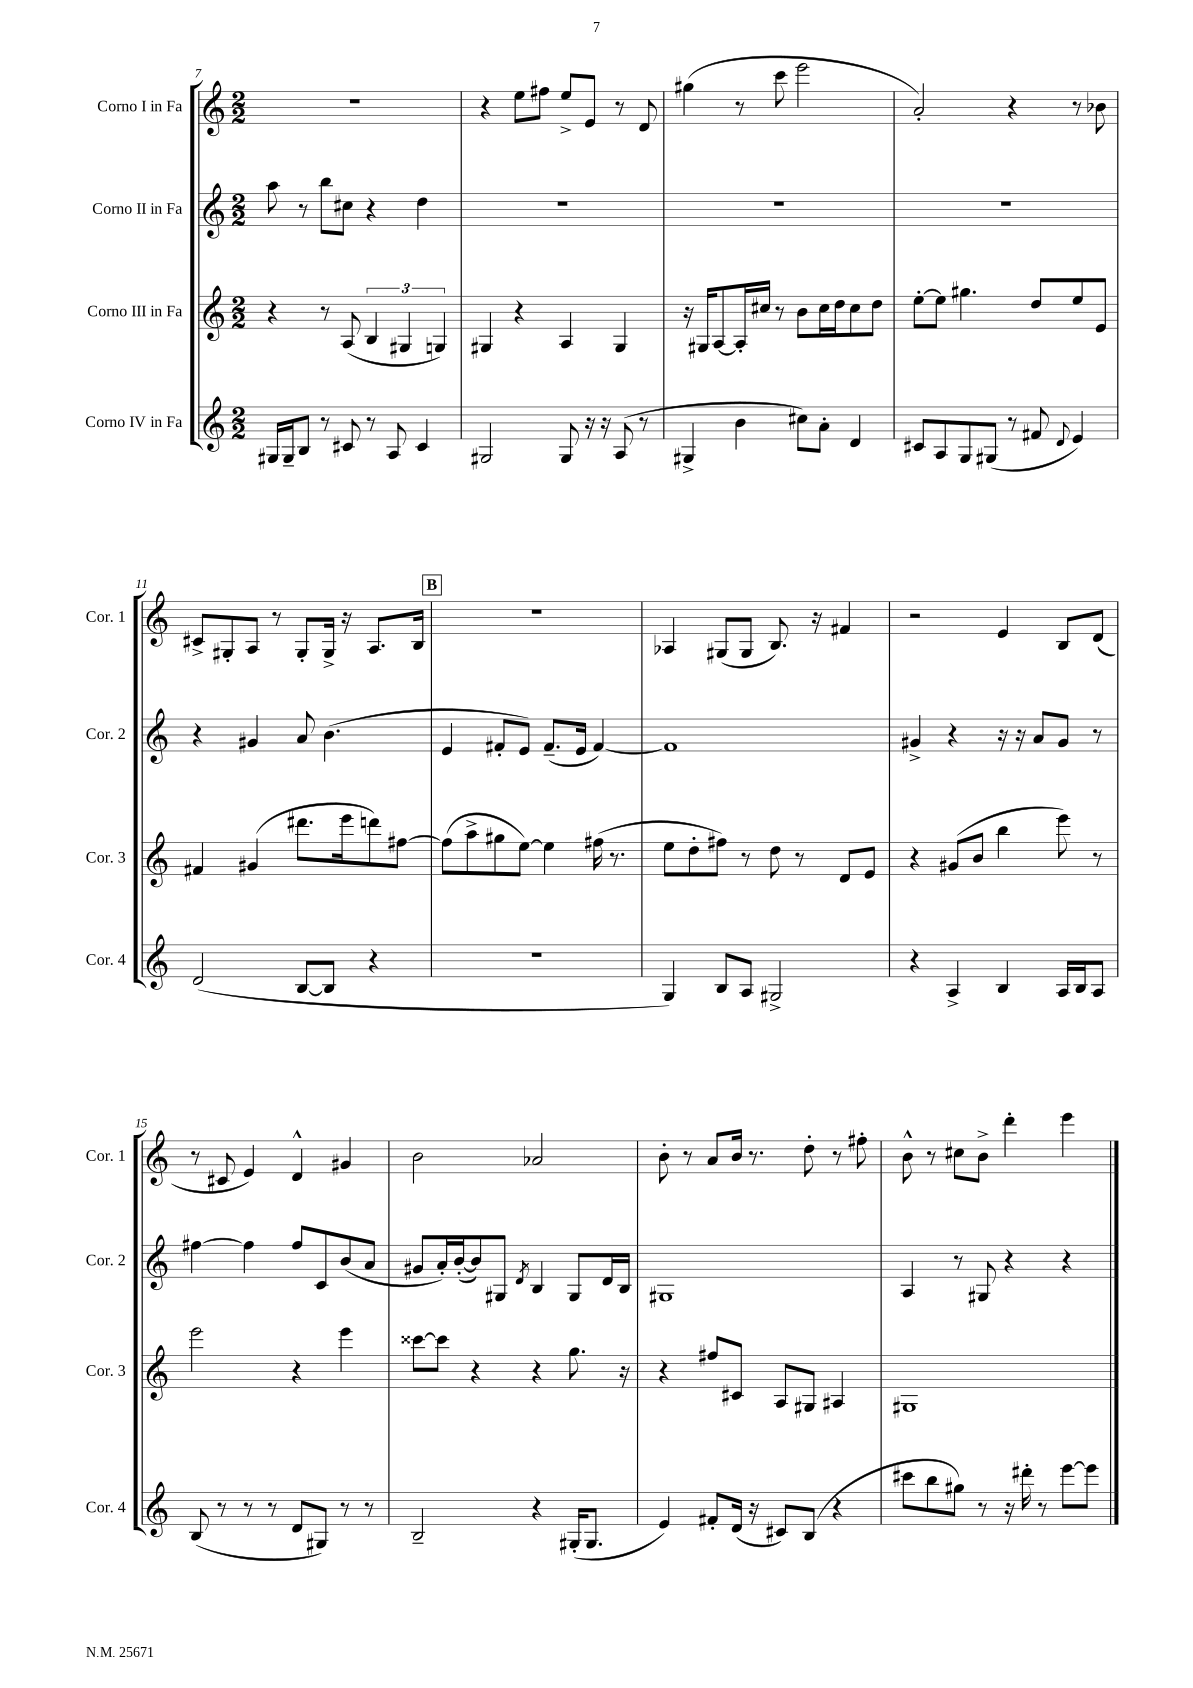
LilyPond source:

<<
\new StaffGroup <<
\new Staff = "s0" \with { instrumentName = "Corno I in Fa" shortInstrumentName = "Cor. 1" } {
    \clef treble \key c \major \numericTimeSignature \time 2/2
    \autoBeamOff r1 |
    r4 e''8[ fis''8] e''8[-> e'8] r8 d'8 |
    gis''4( r8 c'''8 e'''2 |
    a'2-.) r4 r8 bes'8 |
    cis'8[-> gis8-. a8] r8 gis8[-. gis16]-> r16 a8.[ b16] |
    \mark \markup { \box "B" } r1 |
    aes4 gis8[( gis8] b8.) r16 fis'4 |
    r2 e'4 b8[ d'8]( |
    r8 cis'8 e'4) d'4-^ gis'4 |
    b'2 aes'2 |
    b'8-. r8 a'8[ b'16] r8. d''8-. r8 fis''8-. |
    b'8-^ r8 cis''8[ b'8]-> d'''4-. e'''4 \bar "|." |
}
\new Staff = "s1" \with { instrumentName = "Corno II in Fa" shortInstrumentName = "Cor. 2" } {
    \clef treble \key c \major \numericTimeSignature \time 2/2
    \autoBeamOff a''8 r8 b''8[ cis''8] r4 d''4 |
    R1 |
    R1 |
    R1 |
    r4 gis'4 a'8 b'4.( |
    \mark \markup { \box "B" } e'4 fis'8[-. e'8]) fis'8.[--( e'16] fis'4~) |
    fis'1 |
    gis'4-> r4 r16 r16 a'8[ gis'8] r8 |
    fis''4~ fis''4 fis''8[ c'8 b'8( a'8] |
    gis'8[ a'16-.) b'16~-.( b'8) gis8] \acciaccatura { d'8 } b4 gis8[ d'16 b16] |
    gis1 |
    a4 r8 gis8 r4 r4 \bar "|." |
}
\new Staff = "s2" \with { instrumentName = "Corno III in Fa" shortInstrumentName = "Cor. 3" } {
    \clef treble \key c \major \numericTimeSignature \time 2/2
    \autoBeamOff r4 r8 a8( \tuplet 3/2 { b4 gis4 g4) } |
    gis4 r4 a4 gis4 |
    r16 gis16[ a8~ a16-. cis''16] r8 b'8[ cis''16 d''16 cis''8 d''8] |
    e''8[~-. e''8] gis''4. d''8[ e''8 e'8] |
    fis'4 gis'4( dis'''8.[ e'''16 d'''8) fis''8]~ |
    \mark \markup { \box "B" } fis''8[( a''8-> gis''8 e''8]~) e''4 fis''16( r8. |
    e''8[ d''8-. fis''8]) r8 d''8 r8 d'8[ e'8] |
    r4 gis'8[( b'8] b''4 e'''8) r8 |
    e'''2 r4 e'''4 |
    cisis'''8[~ cisis'''8] r4 r4 g''8. r16 |
    r4 fis''8[ cis'8] a8[ gis8] ais4 |
    gis1 \bar "|." |
}
\new Staff = "s3" \with { instrumentName = "Corno IV in Fa" shortInstrumentName = "Cor. 4" } {
    \clef treble \key c \major \numericTimeSignature \time 2/2
    \autoBeamOff gis16[ gis16-- b8] r8 cis'8 r8 a8 cis'4 |
    gis2 gis8 r16 r16 a8( r8 |
    gis4-> b'4 cis''8[) a'8]-. d'4 |
    cis'8[ a8 g8 gis8]( r8 fis'8 \appoggiatura { d'8 } e'4) |
    d'2( b8[~ b8] r4 |
    \mark \markup { \box "B" } R1 |
    g4) b8[ a8] gis2-> |
    r4 a4-> b4 a16[ b16 a8] |
    b8( r8 r8 r8 d'8[ gis8]) r8 r8 |
    b2-- r4 gis16[-.( gis8.] |
    e'4) fis'8[-. d'16]( r16 cis'8[) b8]( r4 |
    cis'''8[ b''8 gis''8]) r8 r16 dis'''16-. r8 e'''8[~ e'''8] \bar "|." |
}
>>
>>
\layout { \context { \Score currentBarNumber = #7 } }
